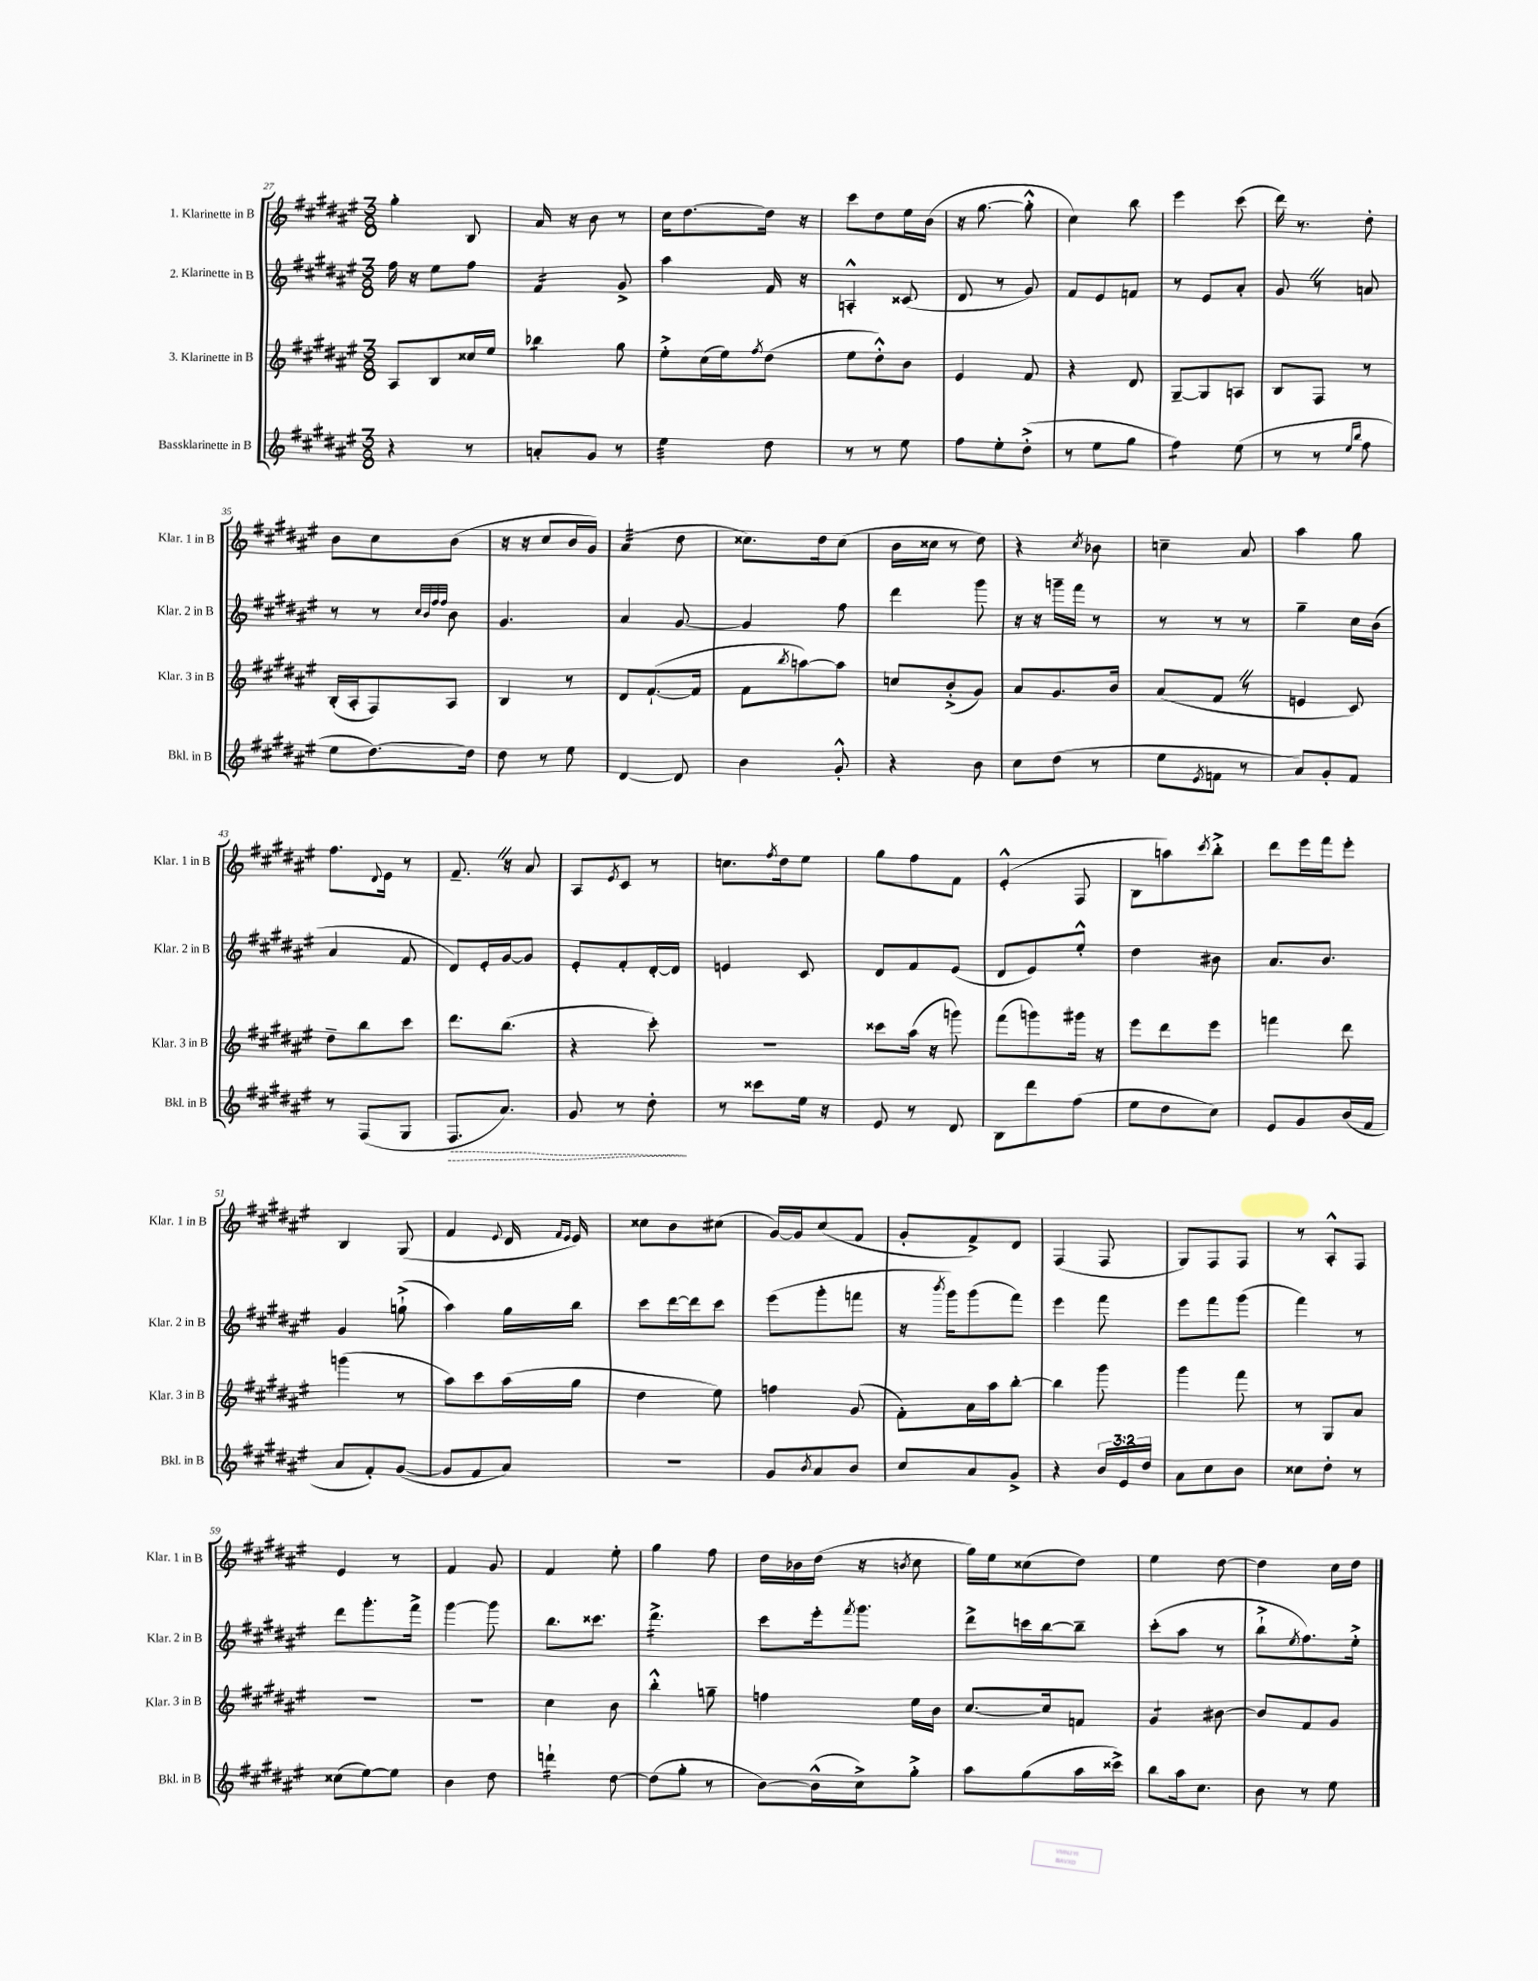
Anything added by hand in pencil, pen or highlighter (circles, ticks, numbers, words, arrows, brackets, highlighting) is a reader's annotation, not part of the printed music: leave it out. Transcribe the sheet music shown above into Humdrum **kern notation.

**kern	**kern	**kern	**kern
*staff4	*staff3	*staff2	*staff1
*clefG2	*clefG2	*clefG2	*clefG2
*k[f#c#g#d#a#e#]	*k[f#c#g#d#a#e#]	*k[f#c#g#d#a#e#]	*k[f#c#g#d#a#e#]
*M3/8	*M3/8	*M3/8	*M3/8
4r	8A#	16ff#	4gg#'
.	.	16r	.
.	8B	8ee#	.
8r	16cc##	8ff#	8B
.	16ee#	.	.
=	=	=	=
8a'	4bb-	4f#	16a#
.	.	.	16r
8g#	.	.	8b
8r	8gg#	8g#^	8r
=	=	=	=
4ee#	8ee#'^	4aa#	16cc#
.	.	.	[8.dd#
.	(16cc#	.	.
.	16ee#)	.	.
.	8qff#	.	.
8dd#	(8dd#	16f#	16dd#]
.	.	16r	16r
=	=	=	=
8r	8ee#	4A'^^	8ccc#
8r	8dd#'^^)	.	8dd#
8ee#	8b	(8c##	16ee#
.	.	.	(16b
=	=	=	=
8ff#	4e#	8d#	16r
.	.	.	[8.gg#
8ee#'	.	8r	.
(8dd#'^	8f#	8g#)	8gg#'^^]
=	=	=	=
8r	4r	8f#	4cc#)
8ee#	.	8e#	.
8gg#	8d#	8f	8bb
=	=	=	=
4ff#)	[8G#~	8r	4eee#
.	8G#]	8e#	.
(8ee#	8A	8a#'	(8ccc#
=	=	=	=
8r	8B	8g#	16ddd#)
.	.	.	8.r
8r	8F#	8r	.
16qqee#	.	.	.
16qqbb	.	.	.
8ff#	8r	8a	8dd#'
=	=	=	=
8ee#	(16B'	8r	8b
.	16A#'	.	.
[8.dd#)	8F#)	8r	8cc#
.	.	32qqcc#	.
.	.	32qqb	.
.	.	32qqff#	.
.	.	32qqff#	.
.	8A#	8b	(8b
16dd#]	.	.	.
=	=	=	=
8dd#	4B	4.g#	16r
.	.	.	16r
8r	.	.	8cc#
8ee#	8r	.	16b
.	.	.	16g#)
=	=	=	=
[4d#	8d#	4a#	(4a#
.	([8.f#`	.	.
8d#]	.	[8g#	8dd#
.	16f#]	.	.
=	=	=	=
4b	8f#	4g#]	8.cc##)
.	8qbb	.	.
.	[8aa)	.	.
.	.	.	16dd#
8g#'^^	8aa]	8ff#	(8cc##
=	=	=	=
4r	8cc	4ddd#	16b
.	.	.	16cc##
.	(8b'^	.	8r
8b	8g#)	8ggg#	8dd#)
=	=	=	=
8cc#	8a#	16r	4r
.	.	16r	.
(8dd#	8.g#	16ggg~	.
.	.	16fff#	.
.	.	.	8qcc#
8r	.	8r	8b-
.	16b	.	.
=	=	=	=
8ee#	(8a#	8r	4cc~
8qe#	.	.	.
8f	8f#	8r	.
8r	8r	8r	8a#
=	=	=	=
8a#)	4e	4gg#~	4aa#
8g#'	.	.	.
8f#	8c#)	16cc#	8gg#
.	.	(16b	.
=	=	=	=
8r	8dd#~	4a#	8.ff#
(8F#	8bb	.	.
.	.	.	8qqd#
.	.	.	16e#
8G#	8ccc#	8f#	8r
=	=	=	=
8.F#	8.ddd#	8d#)	8.f#~
.	.	16e#'	.
8.a#)	(8.bb	[16g#	16r
.	.	8g#]	8a#
=	=	=	=
8g#	4r	8e#'	8A#
.	.	.	8qe#
8r	.	8f#'	8c#
8dd#'	8ccc#')	[16d#'	8r
.	.	16d#]	.
=	=	=	=
8r	4.r	4e	8.cc
8ccc##	.	.	.
.	.	.	8qff#
.	.	.	16dd#
16ee#	.	8c#	8ee#
16r	.	.	.
=	=	=	=
8e#	8ccc##	8d#	8gg#
8r	(16aa#	8f#	8ff#
.	16r	.	.
8d#	8ggg)	(8e#	8f#
=	=	=	=
8B	(8fff#	8d#	(4e#'^^
8ddd#	8ggg)	8e#)	.
(8ff#	16ggg#	8ee#'^^	8F#
.	16r	.	.
=	=	=	=
8ee#	8eee#	4dd#	8B
8dd#	8ddd#	.	8aa)
.	.	.	8qccc#
8cc#)	8eee#	8b#	8bb'^
=	=	=	=
8e#	4fff	8.a#	8ddd#
8g#	.	.	16eee#
.	.	8.b	16fff#
(16b	8ddd#	.	8eee#'
16f#	.	.	.
=	=	=	=
8a#	(4ggg	4g#	4B
8f#')	.	.	.
([8g#	8r	(8gg`^	(8G#
=	=	=	=
8g#]	8aa#)	4aa#)	4f#
8f#	8ccc#	.	.
.	.	.	8qqe#
8a#)	(16aa#	16gg#	16d#
.	.	.	16qqf#
.	.	.	16qqe#
.	16gg#	16bb	16e#)
=	=	=	=
4.r	4dd#	8ccc#	8cc##
.	.	[16ddd#	8b
.	.	16ddd#]	.
.	8ee#)	8ccc#	(8cc#
=	=	=	=
8g#	4ff	(8eee#	[16g#)
.	.	.	16g#]
8qb	.	.	.
8a#	.	8ggg#'	(8cc#
8b	(8g#	8fff	8f#
=	=	=	=
8cc#	8f#')	16r	8g#'
.	.	8qbbb	.
.	.	16ggg#)	.
8a#	16a#	(8ggg#	8f#^)
.	16aa#	.	.
8g#^	[8bb'	8fff#)	8d#
=	=	=	=
4r	4bb]	4eee#	(4F#
24b	8ggg#	8fff#	8F#
24e#	.	.	.
24dd#	.	.	.
=	=	=	=
8a#	4ggg#	8eee#	8G#)
8cc#	.	8fff#	8F#
8b	8fff#	(8ggg#	8F#
=	=	=	=
8cc##	8r	4fff#)	8r
8dd#'	8G#	.	8A#'^^
8r	8a#	8r	8F#
=	=	=	=
(8cc##	4.r	8ddd#	4e#
[8ee#)	.	8.ggg#'	.
8ee#]	.	.	8r
.	.	16fff#^	.
=	=	=	=
4b	4.r	[4ggg#	4f#
8dd#	.	8ggg#]	8g#
=	=	=	=
4ddd`	4cc#	8.bb	4f#
.	.	8.ccc##	.
[8dd#	8b	.	8ee#'
=	=	=	=
(8dd#]	4bb'^^	4.ddd#^	4gg#
8gg#'	.	.	.
8r	8gg~	.	8ff#
=	=	=	=
[8b)	4ff	8ccc#	16dd#
.	.	.	16b-
(16b^^]	.	16eee#'	(16dd#
.	.	8qfff#	.
16cc#^)	.	8.ggg#	16r
.	.	.	8qb
8gg#'^	16ee#	.	8cc#
.	16b	.	.
=	=	=	=
8aa#	[8.cc#	8ddd#^	16gg#)
.	.	.	16ee#
(8gg#	.	16ccc	(8cc##
.	16cc#]	[16bb	.
16aa#	8f	8bb~]	8dd#)
16ccc##^)	.	.	.
=	=	=	=
8bb	4g#	(8ccc#'	4ee#
16aa#	.	8aa#	.
8.cc#	.	.	.
.	[8b#	8r	[8dd#
=	=	=	=
8b	8b#]	8bb`^	4dd#]
.	.	8qee#	.
8r	8f#	8.ff#)	.
8ee#	8g#	.	16cc#
.	.	16ee#'^	16dd#
==	==	==	==
*-	*-	*-	*-
